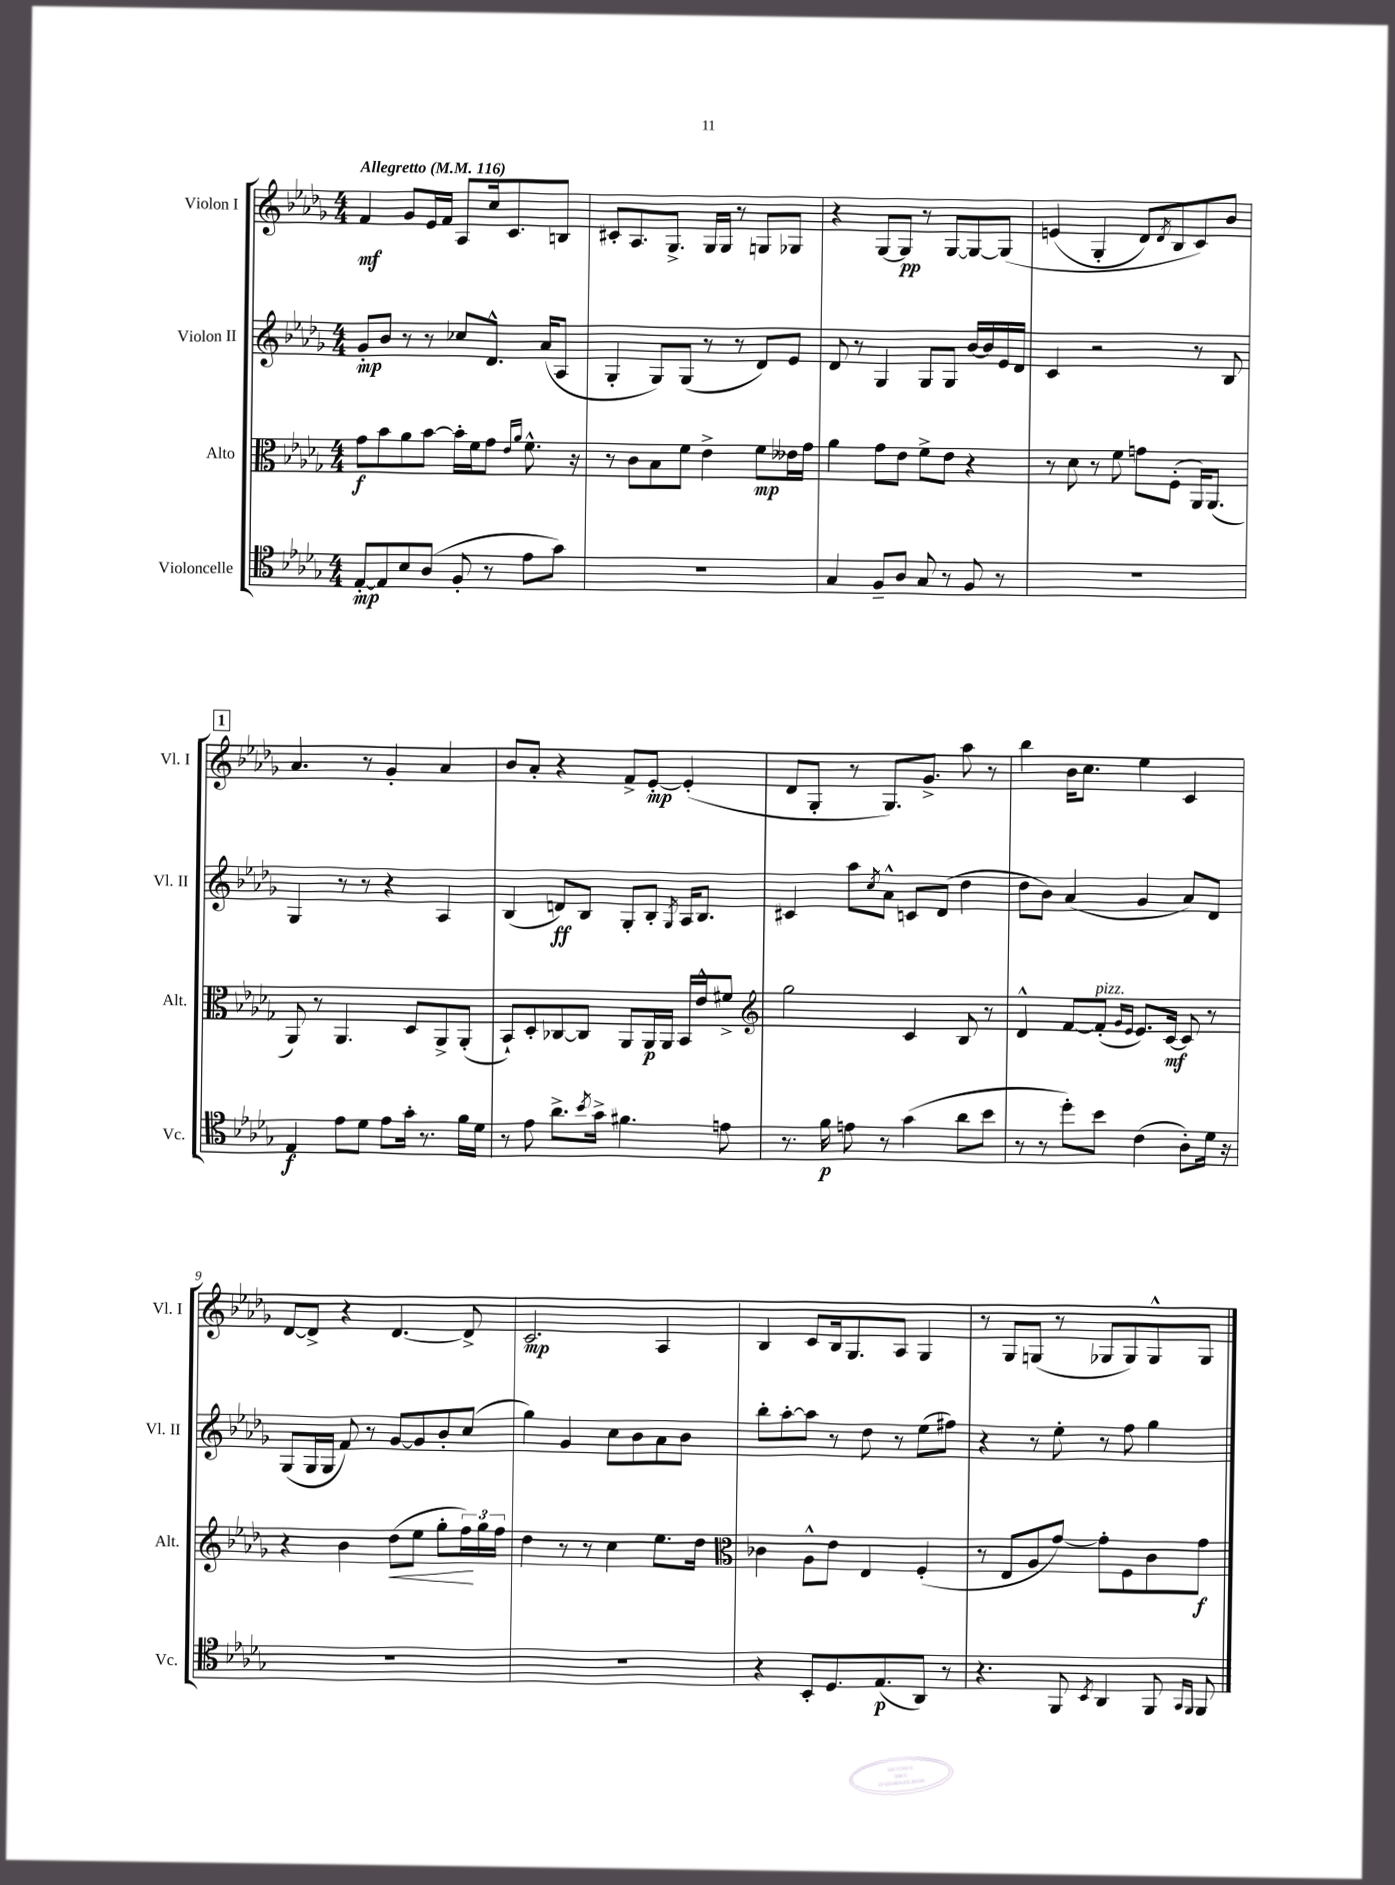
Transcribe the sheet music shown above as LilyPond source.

<<
\new StaffGroup <<
\new Staff = "s0" \with { instrumentName = "Violon I" shortInstrumentName = "Vl. I" } {
    \clef treble \key des \major \numericTimeSignature \time 4/4 \tempo "Allegretto" 4 = 116
    f'4\mf ges'8 ees'16 f'16 aes8 c''16 c'8. b8 |
    cis'8-. aes8. ges8.-> ges16 ges16 r8 g8 ges8 |
    r4 ges8~ ges8\pp r8 ges8~ ges8~ ges8\( |
    e'4( ges4-. des'8) \acciaccatura { des'8 } bes8 c'8\) bes'8 |
    \mark \markup { \box "1" } aes'4. r8 ges'4-. aes'4 |
    bes'8 aes'8-. r4 f'8-> ees'8~-.\mp ees'4-.( |
    des'8 ges8-. r8 ges8.) ges'8.-> aes''8 r8 |
    bes''4 bes'16 c''8. ees''4 c'4 |
    des'8~ des'8-> r4 des'4.~ des'8-> |
    c'2.\mp aes4 |
    bes4 c'8 bes16 ges8. aes8 ges4 |
    r8 ges8 g8( r8 ges8 ges8) ges8-^ ges8 \bar "|." |
}
\new Staff = "s1" \with { instrumentName = "Violon II" shortInstrumentName = "Vl. II" } {
    \clef treble \key des \major \numericTimeSignature \time 4/4
    ges'8-.\mp bes'8 r8 r8 ces''8 des'8.-^ aes'16( aes8 |
    ges4-. ges8) ges8( r8 r8 des'8) ees'8 |
    des'8 r8 ges4 ges8 ges8 bes'16~ bes'16 ees'16 des'16 |
    c'4 r2 r8 bes8 |
    \mark \markup { \box "1" } ges4 r8 r8 r4 aes4 |
    bes4( d'8\ff) bes8 ges8-. bes8-. \acciaccatura { ges8 } aes16 bes8. |
    cis'4 aes''8 \acciaccatura { c''8 } aes'8-^ c'8 des'8( des''4 |
    des''8 bes'8) aes'4( ges'4 aes'8) des'8 |
    ges8( ges16 ges16 f'8) r8 ges'8~ ges'8 bes'8-. c''8( |
    ges''4) ges'4 c''8 bes'8 aes'8 bes'8 |
    bes''8-. aes''8~-. aes''8 r8 des''8 r8 ees''8( fis''8) |
    r4 r8 ees''8-. r8 f''8 ges''4 \bar "|." |
}
\new Staff = "s2" \with { instrumentName = "Alto" shortInstrumentName = "Alt." } {
    \clef alto \key des \major \numericTimeSignature \time 4/4
    ges'8\f bes'8 aes'8 bes'8~ bes'16-. f'16 ges'8 \grace { ees'16 aes'16 } f'8.-^ r16 |
    r8 c'8 bes8 f'8 ees'4-> f'8\mp eeses'16 ges'16 |
    aes'4 ges'8 ees'8 f'8-> ees'8 r4 |
    r8 des'8 r8 f'8 g'8 f8-.( aes,16) aes,8.( |
    \mark \markup { \box "1" } aes,8) r8 aes,4. des8 aes,8-> aes,8-.( |
    bes,8-!) des8-. ces8~ ces8 aes,8 aes,16\p aes,16 bes,16 ees'16-^ fis'8-> |
    \clef treble ges''2 c'4 bes8 r8 |
    des'4-^ f'8~ f'8-.^\markup { \italic "pizz." }( \grace { ges'16 ees'16 } ees'8.) c'16~\mf c'8 r8 |
    r4 bes'4 des''8\<( ees''8 ges''8-. \tuplet 3/2 { f''16\!) ges''16 f''16 } |
    des''4 r8 r8 c''4 ees''8. des''16 |
    \clef alto ces'4 aes8-^ ees'8 ees4 f4-.( |
    r8 ees8 aes8 ges'8~) ges'8-. f8 c'8 ges'8\f \bar "|." |
}
\new Staff = "s3" \with { instrumentName = "Violoncelle" shortInstrumentName = "Vc." } {
    \clef tenor \key des \major \numericTimeSignature \time 4/4
    ees8~-.\mp ees8 bes8 aes8( f8-. r8 ees'8 ges'8) |
    r1 |
    ges4 f8-- aes8 ges8 r8 f8 r8 |
    r1 |
    \mark \markup { \box "1" } ees4\f ees'8 des'8 ees'8 ges'16-. r8. f'16 des'16 |
    r8 ees'8 aes'8.-> \acciaccatura { bes'8 } ges'16-> fis'4. e'8 |
    r8. f'16\p e'8 r8 ges'4( aes'8 bes'8 |
    r8 r8 des''8-.) bes'8 c'4( aes8-.) des'16 r16 |
    R1 |
    R1 |
    r4 bes,8-. des8. ees8.\p( aes,8) r8 |
    r4. f,8 \acciaccatura { bes,8 } aes,4 f,8 \grace { ges,16 f,16 } f,8 \bar "|." |
}
>>
>>
